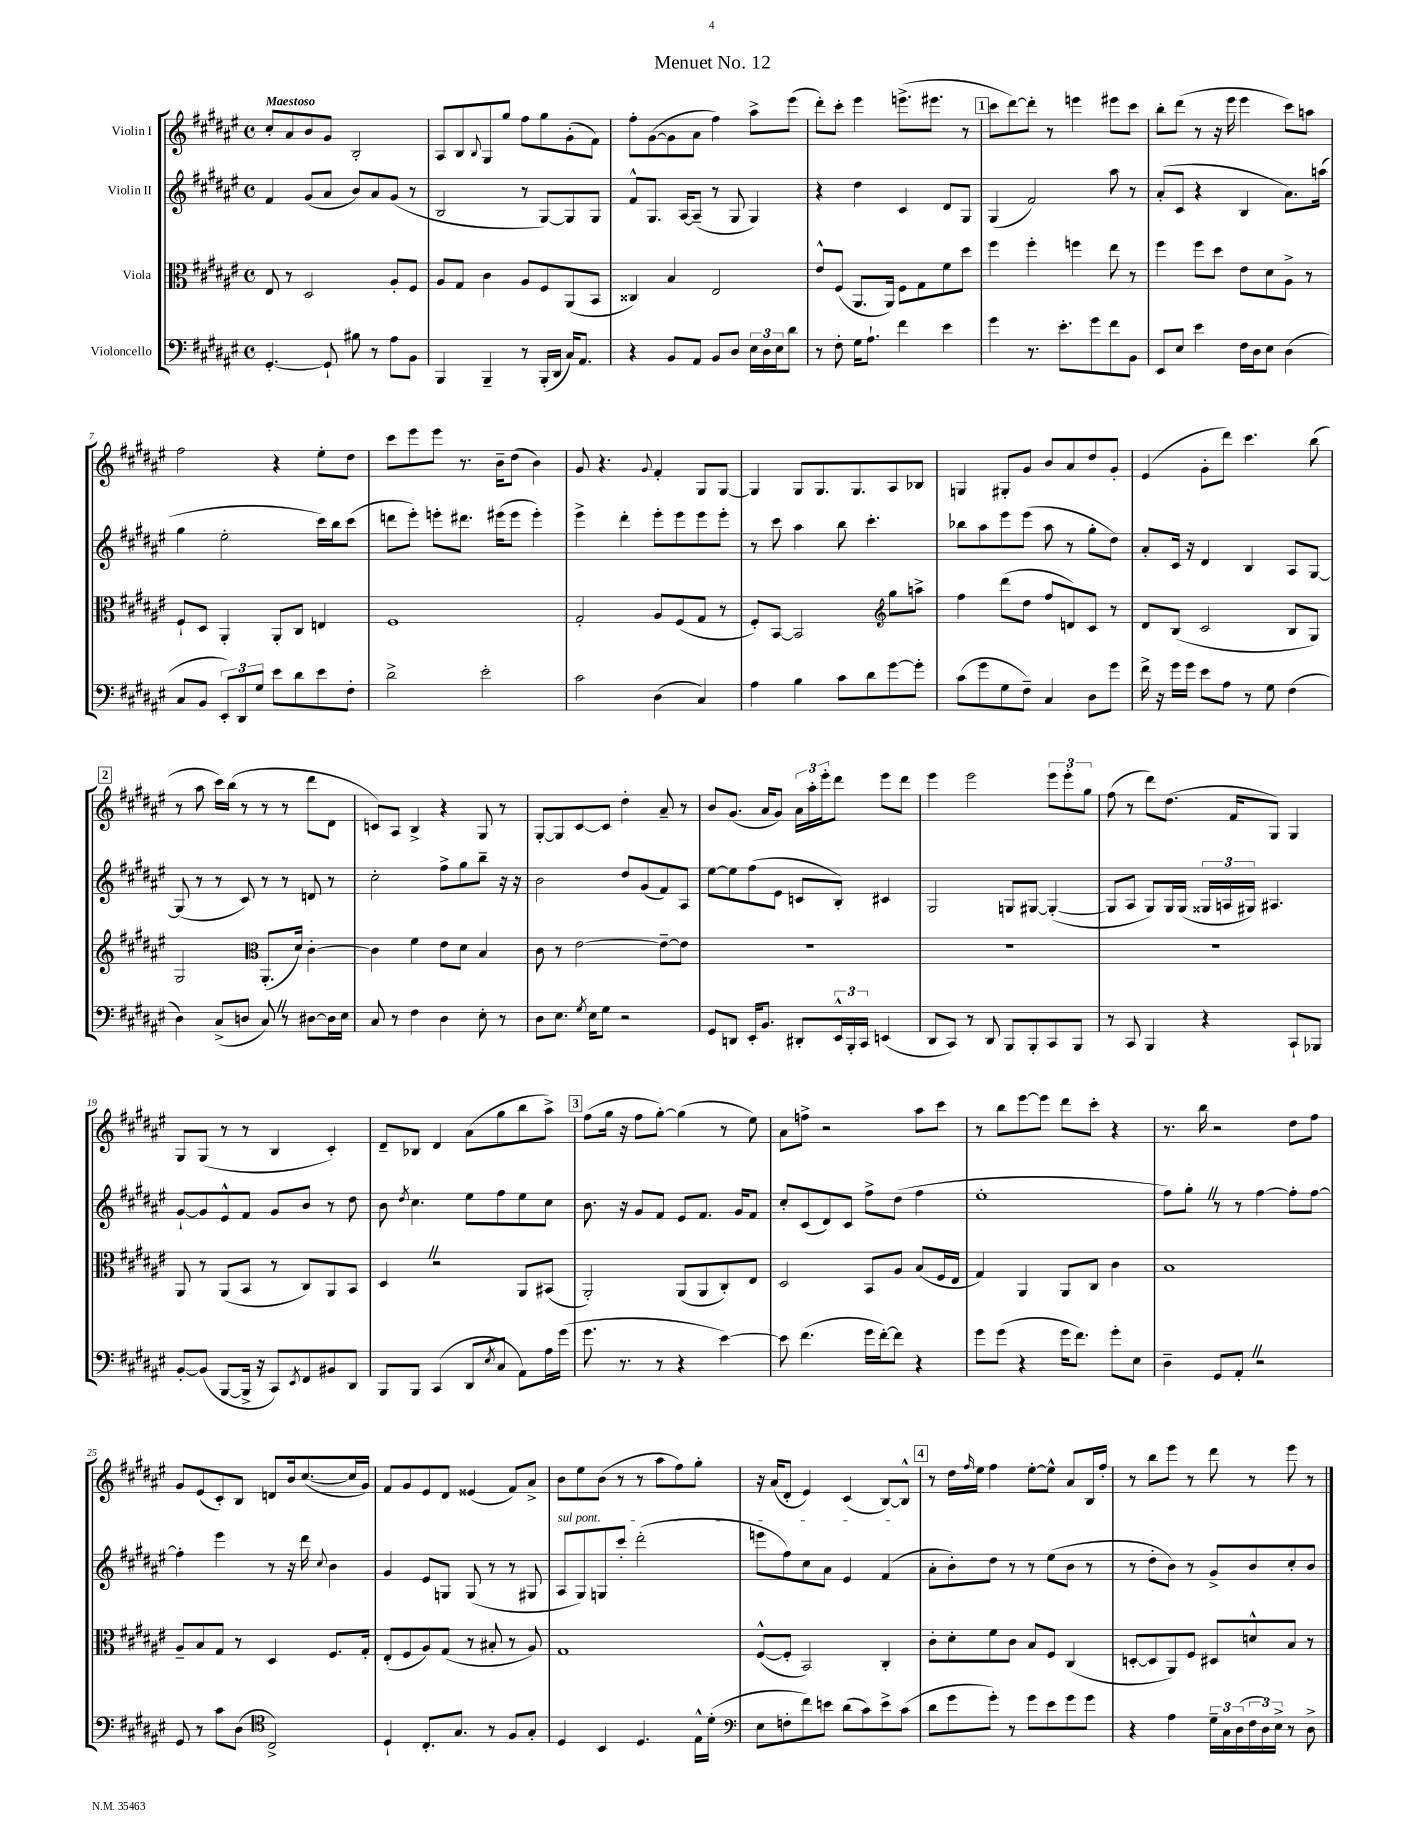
\header { title = "Menuet No. 12" }
<<
\new StaffGroup <<
\new Staff = "s0" \with { instrumentName = "Violin I" } {
    \clef treble \key fis \major \defaultTimeSignature \time 4/4 \tempo "Maestoso"
    cis''8-. ais'8 b'8 gis'8 b2-. |
    ais8 b8 \appoggiatura { b8 } gis8 gis''8 fis''8 gis''8 gis'8-.( fis'8) |
    fis''8-. gis'8~( gis'8 ais'8 fis''4) ais''8-> eis'''8( |
    dis'''8-.) cis'''8-. eis'''4 e'''8.->( eis'''8. r8 |
    \mark \markup { \box "1" } cis'''8 dis'''8~) dis'''8-. r8 e'''4 eis'''8 cis'''8 |
    b''8-. dis'''8( r8 r16 eis'''16 eis'''4 cis'''8) a''8 |
    fis''2 r4 eis''8-. dis''8 |
    cis'''8 eis'''8 eis'''8 r8. b'16-- dis''8( b'4) |
    gis'8 r4. \appoggiatura { gis'8 } fis'4-. gis8 gis8~ |
    gis4 gis8 gis8. gis8. ais8 bes8 |
    g4 gis8-. gis'8 b'8 ais'8 dis''8 gis'8-. |
    eis'4( gis'8-. dis'''8) cis'''4. b''8( |
    \mark \markup { \box "2" } r8 ais''8 cis'''16) b''16( r8 r8 r8 dis'''8 dis'8 |
    c'8) ais8 b4-> r4 gis8 r8 |
    gis8~-. gis8 cis'8~ cis'8 dis''4-. ais'8-- r8 |
    b'8 gis'8.( ais'16 gis'8) \tuplet 3/2 { ais'16 ais''16-. eis'''16-. } dis'''8 eis'''8 dis'''8 |
    eis'''4 eis'''2 \tuplet 3/2 { eis'''8 eis'''8-. gis''8 } |
    fis''8( r8 dis'''8) dis''8.( fis'16 gis8) gis4 |
    gis8 gis8( r8 r8 b4 cis'4-.) |
    dis'8-- bes8 dis'4 ais'8( gis''8 b''8 ais''8->) |
    \mark \markup { \box "3" } fis''8( gis''16 r16 fis''8 gis''8~-.) gis''4( r8 eis''8) |
    ais'8 f''8-> r2 ais''8 cis'''8 |
    r8 b''8 eis'''8~ eis'''8 dis'''8 cis'''8-. r4 |
    r8. b''16 r2 dis''8 fis''8 |
    gis'8 eis'8( cis'8-.) b8 d'8 b'16 cis''8.~( cis''16 gis'16) |
    fis'8 gis'8 eis'8 dis'8 eisis'4( fis'8) ais'8-> |
    b'8 eis''8 b'8( r8 r8 ais''8 fis''8) gis''8-. |
    r16 ais'16( dis'8-. eis'4) cis'4( b8~) b8-^ |
    \mark \markup { \box "4" } r8 dis''16 \grace { fis''16 } eis''16 fis''4 eis''8~-. eis''8-^ ais'8 b16 fis''16-. |
    r8 b''8 eis'''8 r8 dis'''8 r8 eis'''8 r8 \bar "|." |
}
\new Staff = "s1" \with { instrumentName = "Violin II" } {
    \clef treble \key fis \major \defaultTimeSignature \time 4/4
    fis'4 gis'8( ais'8 b'8) ais'8 gis'8( r8 |
    b2 r8 gis8~) gis8 gis8 |
    fis'8-^ gis8. ais16~ ais8--( r8 gis8 gis4) |
    r4 dis''4 cis'4 dis'8 gis8 |
    \mark \markup { \box "1" } gis4( fis'2) ais''8 r8 |
    ais'8-.( cis'8 r4 b4 ais'8.) a''16( |
    gis''4 eis''2-. cis'''16) b''16 cis'''8( |
    d'''8 eis'''8-.) e'''8-. dis'''8. eis'''16( eis'''8 eis'''4-.) |
    eis'''4-> dis'''4-. eis'''8-. eis'''8 eis'''8 eis'''8-. |
    r8 cis'''8 ais''4 b''8 cis'''4.-. |
    bes''8 ais''8 eis'''8 eis'''8( ais''8 r8 gis''8-. dis''8) |
    ais'8-. cis'16 r16 dis'4 b4 ais8 gis8~ |
    \mark \markup { \box "2" } gis8( r8 r8 cis'8) r8 r8 d'8 r8 |
    cis''2-. fis''8-> gis''8 b''8-- r16 r16 |
    b'2 dis''8 gis'8( fis'8) ais8 |
    eis''8~ eis''8 fis''8( eis'8 c'8 b8-.) cis'4 |
    gis2 g8 gis8~ gis4~-.( |
    gis8 ais8 gis8) gis16 gis16( \tuplet 3/2 { gisis16 a16 gis16) } ais4. |
    gis'8~-! gis'8 eis'8-^ fis'8 gis'8 b'8 r8 dis''8 |
    b'8 \acciaccatura { dis''8 } cis''4. eis''8 fis''8 eis''8 cis''8 |
    \mark \markup { \box "3" } b'8. r16 gis'8 fis'8 eis'8 fis'8. gis'16 fis'8 |
    cis''8-. cis'8( dis'8) cis'8 fis''8-> dis''8( fis''4 |
    eis''1-. |
    fis''8) gis''8-. \once \override BreathingSign.text = \markup { \musicglyph "scripts.caesura.straight" } \breathe r8 r8 fis''4~ fis''8-. fis''8~ |
    fis''4-. eis'''4 r8 r16 dis'''16 \appoggiatura { cis''8 } b'4 |
    gis'4 eis'8 g8 g8( r8 r8 gis8 |
    \once \override TextSpanner.bound-details.left.text = \markup { \italic "sul pont." } ais8\startTextSpan gis8) g8 cis'''8-. dis'''2-.( |
    e'''8 fis''8) cis''8 ais'8 eis'4 fis'4\stopTextSpan( |
    \mark \markup { \box "4" } ais'8-. b'8-.) dis''8 r8 r8 eis''8( b'8 r8 |
    r8 dis''8-. b'8) r8 gis'8-> b'8 cis''8-. b'8 \bar "|." |
}
\new Staff = "s2" \with { instrumentName = "Viola" } {
    \clef alto \key fis \major \defaultTimeSignature \time 4/4
    eis8 r8 dis2 ais8-. fis8 |
    ais8 gis8 cis'4 ais8 fis8 ais,8( b,8 |
    cisis4) b4 eis2 |
    eis'8-^ fis8( ais,8. ais,16) fis8 gis8 fis'8 dis''8 |
    \mark \markup { \box "1" } fis''4 fis''4-. f''4 eis''8 r8 |
    fis''4 fis''8 dis''8 eis'8 dis'8 ais8-> r8 |
    fis8-! dis8 ais,4-. ais,8-. cis8 e4 |
    fis1 |
    gis2-. ais8 fis8( gis8 r8 |
    fis8-.) b,8~ b,2 \clef treble gis''8 a''8-> |
    fis''4 dis'''8( dis''8 fis''8 d'8) cis'8 r8 |
    dis'8 b8( cis'2 b8 gis8) |
    \mark \markup { \box "2" } gis2 \clef alto ais,8.-.( dis'16) cis'4~-. |
    cis'4 fis'4 eis'8 dis'8 b4 |
    cis'8 r8 eis'2~ eis'8~-- eis'8 |
    R1 |
    R1 |
    R1 |
    ais,8 r8 ais,8( b,8 r8 cis8) ais,8 b,8 |
    dis4 \once \override BreathingSign.text = \markup { \musicglyph "scripts.caesura.straight" } \breathe r2 ais,8 bis,8( |
    \mark \markup { \box "3" } ais,2-.) ais,8( ais,8 cis8-.) eis8 |
    dis2 b,8 ais8 b8( fis16 eis16 |
    gis4) ais,4 ais,8 cis8 cis'4 |
    b1 |
    ais8-- b8 gis8 r8 dis4 fis8. gis16-. |
    eis8-.( fis8 ais8) gis8( r8 bis8-. r8 ais8) |
    gis1 |
    fis8~-^( fis8-. b,2) cis4-. |
    \mark \markup { \box "4" } cis'8-. dis'8-. fis'8 cis'8 b8 fis8 cis4( |
    d8~-. d8 ais,8) fis8 dis8 d'8-^ b8 r8 \bar "|." |
}
\new Staff = "s3" \with { instrumentName = "Violoncello" } {
    \clef bass \key fis \major \defaultTimeSignature \time 4/4
    gis,4.~-. gis,8-! bis8 r8 ais8 b,8 |
    b,,4 b,,4-- r8 b,,16-.( dis,16 cis16) ais,8. |
    r4 b,8 ais,8 b,8 dis8 \tuplet 3/2 { eis16 dis16 eis16 } dis'8 |
    r8 fis8-. gis16 ais8.-! fis'4 eis'4 |
    \mark \markup { \box "1" } gis'4 r8. eis'8.-. gis'8 fis'8 b,8 |
    eis,8 eis8 eis'4 fis16 dis16 eis8 dis4( |
    cis8 b,8 \tuplet 3/2 { eis,8-.) dis,8 gis8 } eis'8 dis'8 eis'8 fis8-. |
    dis'2-> eis'2-. |
    cis'2 dis4( cis4) |
    ais4 b4 cis'8 dis'8 gis'8~ gis'8-. |
    cis'8( gis'8 gis8 fis8--) cis4 dis8 gis'8 |
    fis'16-> r16 gis'16 gis'16 eis'8 ais8 r8 gis8 fis4( |
    \mark \markup { \box "2" } dis4) cis8->( d8 cis8) \once \override BreathingSign.text = \markup { \musicglyph "scripts.caesura.straight" } \breathe r8 dis8~ dis16 eis16 |
    cis8 r8 fis4 dis4 eis8-. r8 |
    dis8 eis8. \acciaccatura { gis8 } eis16 gis8 r2 |
    gis,8 d,8 eis,16-. b,8. dis,8-. \tuplet 3/2 { eis,16-^ b,,16-. cis,16 } e,4( |
    dis,8 cis,8) r8 dis,8 b,,8 b,,8-. cis,8 b,,8 |
    r8 cis,8 b,,4 r4 cis,8-! bes,,8 |
    b,8~-. b,8( b,,8~ b,,16-> r16 cis,8) \acciaccatura { eis,8 } fis,8 bis,8 dis,8 |
    b,,8 b,,8 cis,4( dis,8 \acciaccatura { eis8 } cis8 ais,8) ais16 gis'16( |
    \mark \markup { \box "3" } gis'8. r8. r8 r4 eis'4~) |
    eis'8 fis'4.( gis'16 fis'16~-.) fis'8 r4 |
    gis'8 gis'8( r4 gis'16 fis'8.) gis'8-. eis8 |
    dis4-- gis,8 ais,8-. \once \override BreathingSign.text = \markup { \musicglyph "scripts.caesura.straight" } \breathe r2 |
    gis,8 r8 cis'8 dis8( \clef tenor cis2->) |
    dis4-! cis8.-. gis8. r8 fis8 gis8-. |
    dis4 b,4 dis4. eis16-^ dis'16-.( |
    \clef bass eis8 f8-. fis'8) e'8 dis'8( cis'8) e'8-> cis'8( |
    \mark \markup { \box "4" } dis'8 gis'8 gis'8-.) r8 gis'8 eis'8 gis'8 gis'8 |
    r4 ais4 \tuplet 3/2 { gis16-- cis16 dis16( } \tuplet 3/2 { fis16 dis16) eis16-> } r8 dis8-> \bar "|." |
}
>>
>>
